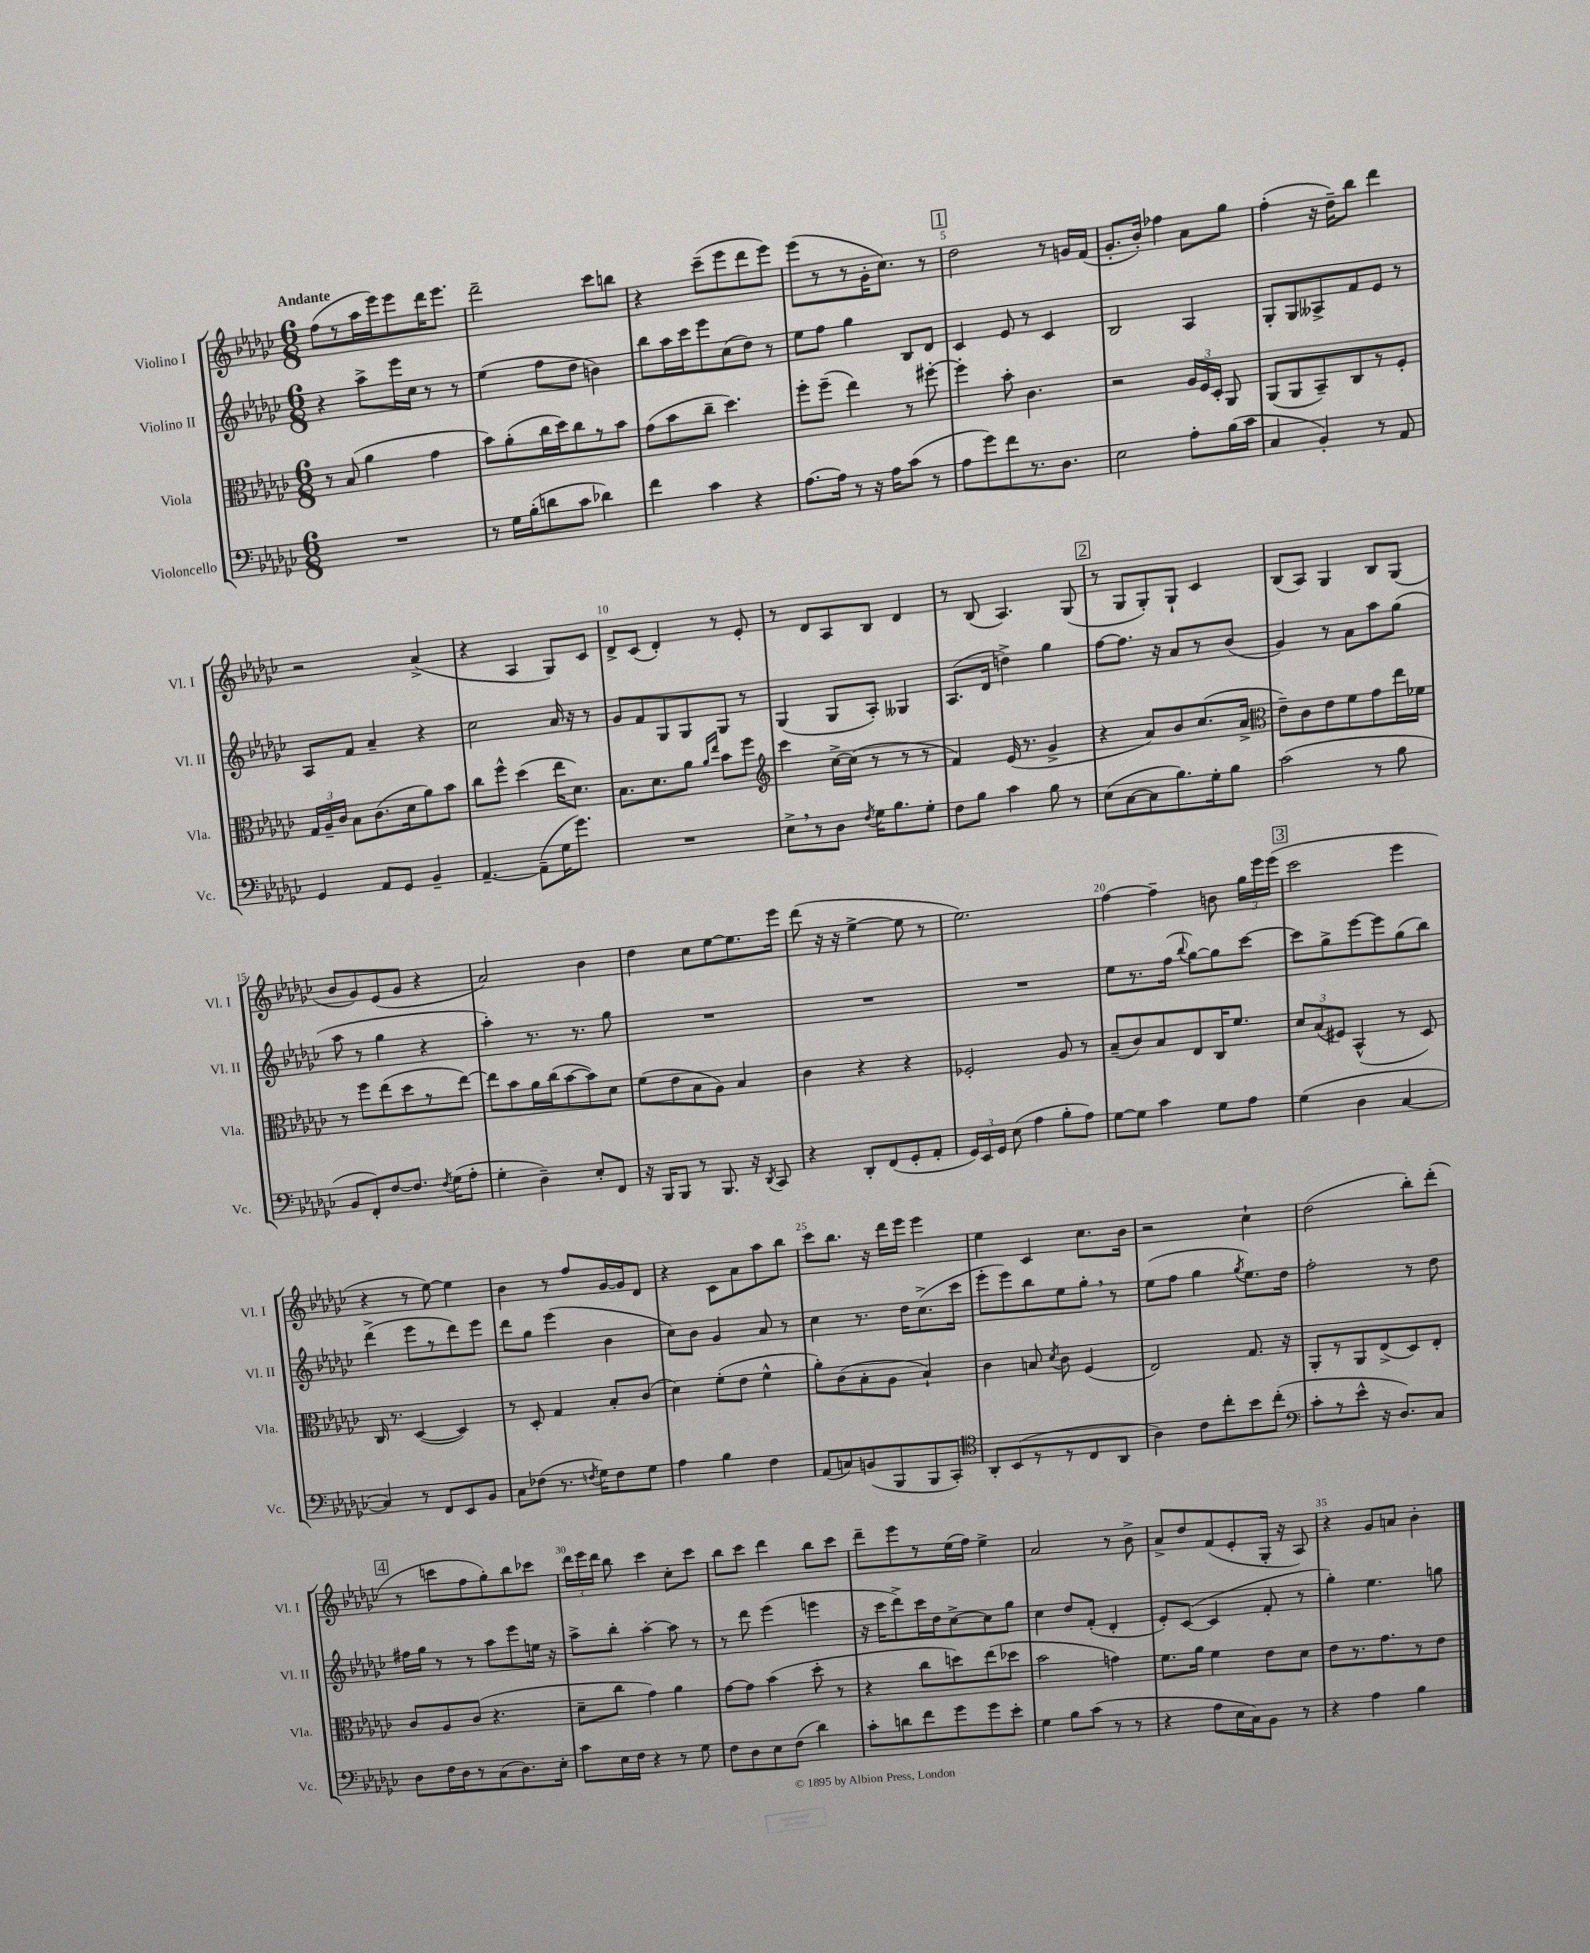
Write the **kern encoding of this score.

**kern	**kern	**kern	**kern
*staff4	*staff3	*staff2	*staff1
*clefF4	*clefC3	*clefG2	*clefG2
*k[b-e-a-d-g-c-]	*k[b-e-a-d-g-c-]	*k[b-e-a-d-g-c-]	*k[b-e-a-d-g-c-]
*M6/8	*M6/8	*M6/8	*M6/8
2.r	8r	4r	(8ff
.	(8B-	.	8r
.	4a-	8aa-^	16aa-
.	.	.	16eee-)
.	.	16eee-	8eee-
.	.	16cc-	.
.	4g-	8r	16ddd-
.	.	.	8.eee-
.	.	8r	.
=	=	=	=
8r	8b-)	(4ee-	2ddd-~
16G-	(8a-'	.	.
(16B-'	.	.	.
8d	16cc-	8ff	.
.	16dd-)	.	.
8c-	8cc-	8dd-	.
4d-)	8r	4b)	8ccc-
.	8b-	.	8bb
=	=	=	=
4f	(8g-	8bb-	4r
.	8b-	16aa-	.
.	.	16ccc-	.
4c-	8cc-~	8eee-	(8ccc-~
.	4.dd-)	(8cc-	8eee-
4r	.	8dd-)	8ddd-
.	.	8r	8eee-)
=	=	=	=
[8.A-	8ff'	8ee-	(8eee-
.	(8ff~	8ff	8r
16A-]	.	.	.
8r	4ee-)	4gg-	8r
16r	.	.	16g-'
16A-	.	.	8.cc-)
(8c-	8r	8B-	.
8r	[8ff#'	8d-	8r
=	=	=	=
8A-	4ff#']	4c-	2dd-
8g-)	.	.	.
8f	8b-'	8e-	.
8.r	4.c-	8r	.
.	.	4c-	8r
8.D-	.	.	.
.	.	.	16g
.	.	.	(16f
=	=	=	=
2E-	2r	2B-	8.g-'
.	.	.	16b-')
.	.	.	4ff-
8A-'	24A-	4A-	8a-
.	24F	.	.
.	24D-'	.	.
(16B-	8AA-	.	8gg-
16c-	.	.	.
=	=	=	=
4C-	(8AA-	8G-'	(4ff'
.	8AA-	8G-	.
4BB-')	8BB-~)	8A--^	16r
.	.	.	16dd-~)
.	8C-	8f	8bb-
8r	8r	8e-	4ddd-
8AA-	8F'	8r	.
=	=	=	=
4GG-	24G-	8A-	2r
.	24A-~	.	.
.	24c-	.	.
.	8B-	8f	.
8AA-	(8.c-	4a-~	.
8GG-	.	.	.
.	16d-	.	.
4BB-~	8a-)	4r	(4a-^
.	8b-	.	.
=	=	=	=
[4.AA-~	8cc-	2cc-	4r
.	8ff^^	.	.
.	(4dd-	.	4A-
(8AA-~]	.	.	.
16G-	16ee-	16a-	8G-)
8.g-)	8.d-)	16r	.
.	.	8r	8c-
=	=	=	=
2.r	8.B-	8g-	8d-^
.	.	8f	(8c-
.	8.d-	.	.
.	.	8G-	4d-')
.	8a-	8G-	.
.	16qqa-	.	.
.	16qqee-	.	.
.	8b-	8G-	8r
.	8ff	8r	8e-'
=	=	=	=
*	*clefG2	*	*
8E-^	4ccc-	(4G-	8r
8r	.	.	8d-
8D-	[16cc-^	8G-	8A-
.	(16cc-]	.	.
8qF	.	.	.
16G-	8r	8A-')	8B-
8.B-	.	.	.
.	8r	4G--	4d-
8G-'	8r	.	.
=	=	=	=
8F	4f)	(8.A-	8r
8B-	.	.	(8B-
.	.	16d-	.
4c-	(16e-	4dd^)	4.A-)
.	8.r	.	.
8B-	4g-^	4gg-	.
8r	.	.	(8G-
=	=	=	=
(8E-	4r	[8ff	8r
[8C-	.	8.ff]	8G-
8C-]	8a-)	.	8G-')
.	.	16r	.
8.B-)	8b-	8a-	8G-`
.	(8.cc-	8r	4c-
16G-'	.	.	.
8B-	.	(8b-	.
.	16a-^	.	.
=	=	=	=
*	*clefC3	*	*
(2c-	8e-~)	4g-)	(8B-
.	8c-	.	8A-)
.	8e-	8r	4G-
.	8f	8a-	.
8r	8g-	8aa-	8B-
8B-	16ee-	(8gg-	(8G-
.	16f-	.	.
=	=	=	=
8BB-	8r	8aa-	8b-
8FF')	8ff	8r	8g-)
[8F	(8ee-	4gg-	(8e-
8.F]	8dd-	.	8g-
.	8r	4r	4r
8qF	.	.	.
(16G-	.	.	.
8A-'	[8ee-)	.	.
=	=	=	=
4G-'	8ee-]	4aa-')	2a-)
.	8b-	.	.
4D-~)	16a-	8.r	.
.	(16cc-	.	.
.	[8b-	.	.
.	.	8.r	.
8E-'	8b-])	.	4b-
8FF	8d-	8gg-	.
=	=	=	=
16r	(8f	2.r	4dd-
16BBB-	.	.	.
8BBB-	8e-	.	.
8r	8B-	.	8cc-
8.BBB-	8A-)	.	[8ee-
.	4B-	.	8.ee-]
16r	.	.	.
8qDD-	.	.	.
8CC-	.	.	.
.	.	.	16eee-
=	=	=	=
4r	4c-	2.r	(8ddd-
.	.	.	16r
.	.	.	16r
8DD-'	4r	.	[4ee-^
(8FF	.	.	.
8GG-'	4r	.	8ee-]
8AA-'	.	.	8r
=	=	=	=
24GG-)	2F-'	2.r	2.ee-)
24EE-	.	.	.
24GG-	.	.	.
(8E-	.	.	.
4A-	.	.	.
8B-'	8A-	.	.
8A-)	8r	.	.
=	=	=	=
[8G-	(8B-~	8ee-	[4ff
8G-]	8c-)	8.r	.
4c-	8B-	.	4ff~]
.	.	(16ff	.
.	.	8qqbb-	.
.	8E-	[8gg-)	.
8G-	16C-	8gg-]	8b
.	8.f	.	.
8A-	.	[8ccc-	24gg-
.	.	.	24eee-
.	.	.	(24eee-
=	=	=	=
(4G-	12d-	8ccc-]	2ccc-
.	(12B-	.	.
.	.	8gg-^	.
.	12F#)	.	.
4D-	(4BB-^^	[8eee-	.
.	.	8eee-]	.
[4C-	8r	(8gg-	4eee-
.	8D-)	8bb-)	.
=	=	=	=
4C-])	16C-	(4ddd-^	4r
.	8.r	.	.
8r	([4D-	8eee-	8r
8FF	.	8r	[8ee-)
8EE-	4D-])	8ddd-)	4ee-]
8BB-	.	8eee-	.
=	=	=	=
8C-	8r	8ddd-	4b-
(8F-	8D-'	8gg-	.
8.r	4G-	(4eee-	8r
.	.	.	8ff
8qF	.	.	.
16G-)	.	.	.
8F	8B-'	4b-	[16g-
.	.	.	16g-]
8G-	(8c-	.	8d-
=	=	=	=
4A-	4d-)	8cc-)	4r
.	.	8b-	.
4B-	(8f'	4g-	8c-
.	8e-	.	8a-
4F	4f^^	8a-	8aa-
.	.	8r	8bb-
=	=	=	=
(8AA-	8a-')	4cc-	8ccc-
8C)	(8c-	.	8.bb-
(8BB	8B-'	8.r	.
.	.	.	16r
8BBB-	8A-	.	16ddd-
.	.	16dd-	16eee-
8BBB-	4B-`)	(8.cc-^	4eee-
8CC-')	.	.	.
.	.	16ccc-	.
=	=	=	=
*clefC4	*	*	*
8AA-'	4c-	8eee-'	4ee-
(8BB-	.	8eee-)	.
8r	8B	8bb-	4c-
.	8qd-	.	.
8r	8c-	8ee-	.
8C-	(4F	8gg-'	8.cc-
8AA-	.	8r	.
.	.	.	16b-
=	=	=	=
4A-)	2E-)	(8ee-	2r
.	.	8ff	.
8c-	.	4gg-	.
8cc-'	.	.	.
.	.	8qgg-	.
8b-	8.G-	8.ee-)	4cc-`
(8cc-'	.	.	.
.	16r	16dd-	.
=	=	=	=
*clefF4	*	*	*
8c-'	8AA-'	2ff'	(2dd-
8r	8r	.	.
8e-^^	8AA-	.	.
16r	(8E-^	.	.
8.D-)	.	.	.
.	8D-)	8r	8bb-')
8C-	8E-'	8dd-	(8ddd-'
=	=	=	=
8D-	8c-	16ff#	8r
.	.	16gg-	.
16F	8A-	8r	8ccc
16D-	.	.	.
8r	(8c-	8r	8ff
(8C-	4.r	8aa-	8gg-')
8.D-)	.	8eee-	8bb-
.	.	16ee	8ccc-
16E-'	.	16r	.
=	=	=	=
8c-	8d-~	8aa-^	24ddd-
.	.	.	24eee-
.	.	.	24ddd-
16E-	8cc-	8bb-'	8bb-
16F	.	.	.
4r	4g-)	[4aa-'	4ccc-
8r	4a-	8aa-]	8cc-'
8G-	.	8r	8ccc-
=	=	=	=
8F	[8g-	8r	8bb-
8D-	8g-]	8ddd-	8ccc-
8E-	(4b-	(4eee-	4ddd-
(8F	.	.	.
4d-)	8dd-'	4eee	8bb-
.	8r	.	8ccc-
=	=	=	=
8c-'	4r	16r	8ddd-~
.	.	16ccc-	.
8d	.	8ddd-^)	8eee-
8f	8cc-	16ccc-	8r
.	.	16dd-	.
8g-	8dd)	[8cc-^	(16ee-
.	.	.	16ff)
8g-	(8ee-	8cc-]	4ee-^
8e-'	8dd-	8gg-	.
=	=	=	=
4G-	2b-	4cc-	2a-
8B-	.	8dd-	.
(8c-	.	(8f'	.
8r	4g)	4d-'	8r
8r	.	.	8b-^
=	=	=	=
4r	8.f	8e-')	8a-^
.	.	([8c-	8dd-
.	16a-	.	.
8A-	4f	4c-]	(8f
16E-	.	.	8e-'
16C-)	.	.	.
8BB-	8e-	8f'	16G-'
.	.	.	16r
8r	8d-	8r	8A-)
=	=	=	=
4r	8e-	4gg-')	4r
.	8.r	.	.
4A-	.	4.ee-	8g-
.	8.g-	.	.
.	.	.	8a
4B-	8r	.	4b-'
.	8e-	8gg	.
==	==	==	==
*-	*-	*-	*-
